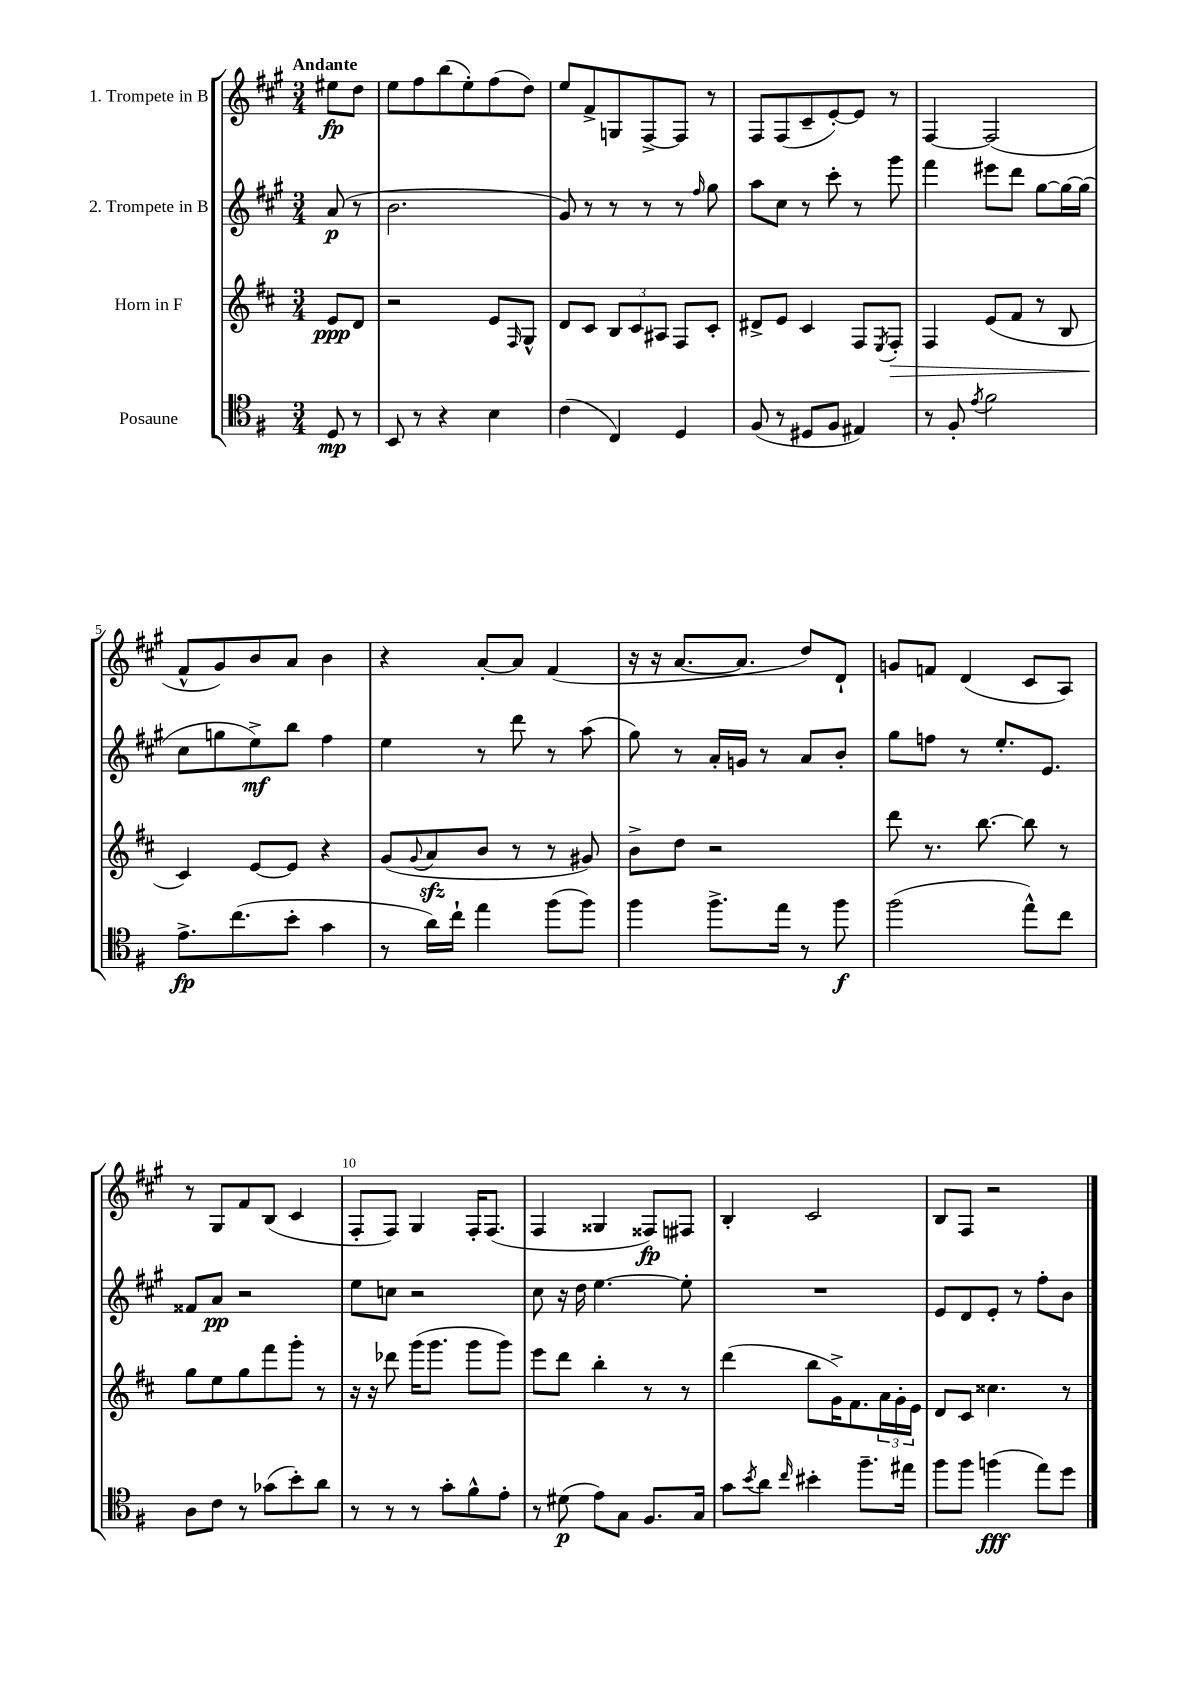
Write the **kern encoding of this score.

**kern	**kern	**kern	**kern
*staff4	*staff3	*staff2	*staff1
*clefC4	*clefG2	*clefG2	*clefG2
*k[f#]	*k[f#c#]	*k[f#c#g#]	*k[f#c#g#]
*M3/4	*M3/4	*M3/4	*M3/4
8D/	8e/L	(8a/	8ee#\L
8r	8d/J	8r	8dd\J
=	=	=	=
8BB/	2r	2.b\	8ee\L
8r	.	.	8ff#\
4r	.	.	(8bb\
.	.	.	8ee'\)
4B\	8e/L	.	(8ff#\
.	16qqF#/	.	.
.	8G^^/J	.	8dd\J)
=	=	=	=
(4c\	8d/L	8g#/)	8ee/L
.	8c#/J	8r	8f#^/
4C/)	12B/L	8r	8G/
.	12c#/	.	.
.	.	8r	[8F#^/
.	12A#/J	.	.
4D/	8F#/L	8r	8F#/]J
.	.	16qqff#/	.
.	8c#'/J	8gg#\	8r
=	=	=	=
(8F#/	8d#^/L	8aa\L	8F#/L
8r	8e/J	8cc#\J	(8F#/
8D#/L	4c#/	8r	8c#~/
8F#/J	.	8ccc#'\	[8e'/)
4E#/)	8F#/L	8r	8e/]J
.	8qE/	.	.
.	8F#'/J	8ggg#\	8r
=	=	=	=
8r	4F#/	4fff#\	[4F#/
8F#'/	.	.	.
8qe/	.	.	.
2f#\	(8e/L	8eee#\L	(2F#/]
.	8f#/J	8ddd\J	.
.	8r	[8gg#\L	.
.	8B/	16gg#\_L	.
.	.	(16gg#\]JJ	.
=	=	=	=
8.e^\L	4c#/)	8cc#\L	8f#^^/L
.	.	8gg\	8g#/)
(8.cc\	.	.	.
.	[8e/L	8ee^\)	8b/
8b'\J	8e/]J	8bb\J	8a/J
4g\	4r	4ff#\	4b\
=	=	=	=
8r	(8g/L	4ee\	4r
.	8qqg/	.	.
16a\LL)	8a/	.	.
16cc`\JJ	.	.	.
4ee\	8b/J	8r	[8a'/L
.	8r	8ddd\	8a/]J
(8ff#\L	8r	8r	(4f#/
8ff#\J)	8g#/)	(8aa\	.
=	=	=	=
4ff#\	8b^\L	8gg#\)	16r
.	.	.	16r
.	8dd\J	8r	[8.a/L
8.ff#^\L	2r	16a'/LL	.
.	.	16g/JJ	8.a/]J
.	.	8r	.
16ee\Jk	.	.	.
8r	.	8a/L	8dd/L)
8ff#\	.	8b'/J	8d`/J
=	=	=	=
(2ff#\	8ddd\	8gg#\L	8g/L
.	8.r	8ff\J	8f/J
.	.	8r	(4d/
.	[8.bb\	.	.
.	.	8.ee'/L	.
8ee^^\L)	8bb\]	.	8c#/L
.	.	8.e/J	.
8cc\J	8r	.	8A/J)
=	=	=	=
8A\L	8gg\L	8f##/L	8r
8c\J	8ee\	8a/J	8G#/L
8r	8gg\	2r	8f#/
(8g-\L	8fff#\	.	(8B/J
8b'\)	8ggg'\J	.	4c#/
8a\J	8r	.	.
=	=	=	=
8r	16r	8ee\L	8F#'/L
.	16r	.	.
8r	8ddd-\	8cc\J	8F#/J)
8r	(16ggg\LK	2r	4G#/
.	8.ggg\J	.	.
8g'\L	.	.	.
8f#^^\	8ggg\L	.	16F#'/LK
.	.	.	(8.F#/J
8e'\J	8ggg\J)	.	.
=	=	=	=
8r	8eee\L	8cc#\	4F#/
(8d#\	8ddd\J	16r	.
.	.	16dd\	.
8e\L)	4bb'\	[4.ee\	4G##/
8G\J	.	.	.
8.F#/L	8r	.	8F##/L)
.	8r	8ee'\]	8F#/J
16G/Jk	.	.	.
=	=	=	=
8g\L	(4ddd\	2.r	4B'/
8qb/	.	.	.
8a\J	.	.	.
16qqcc/	.	.	.
4b#'\	8bb\L	.	2c#/
.	16g^\K)	.	.
.	8.f#\	.	.
8.ff#~\L	.	.	.
.	24a\L	.	.
.	24g'\	.	.
16ee#\Jk	.	.	.
.	24e\JJ	.	.
=	=	=	=
8ff#\L	8d/L	8e/L	8B/L
8ff#\J	8c#/J	8d/	8F#/J
(4ff\	4.cc##\	8e'/J	2r
.	.	8r	.
8ee\L)	.	8ff#'\L	.
8dd\J	8r	8b\J	.
==	==	==	==
*-	*-	*-	*-
